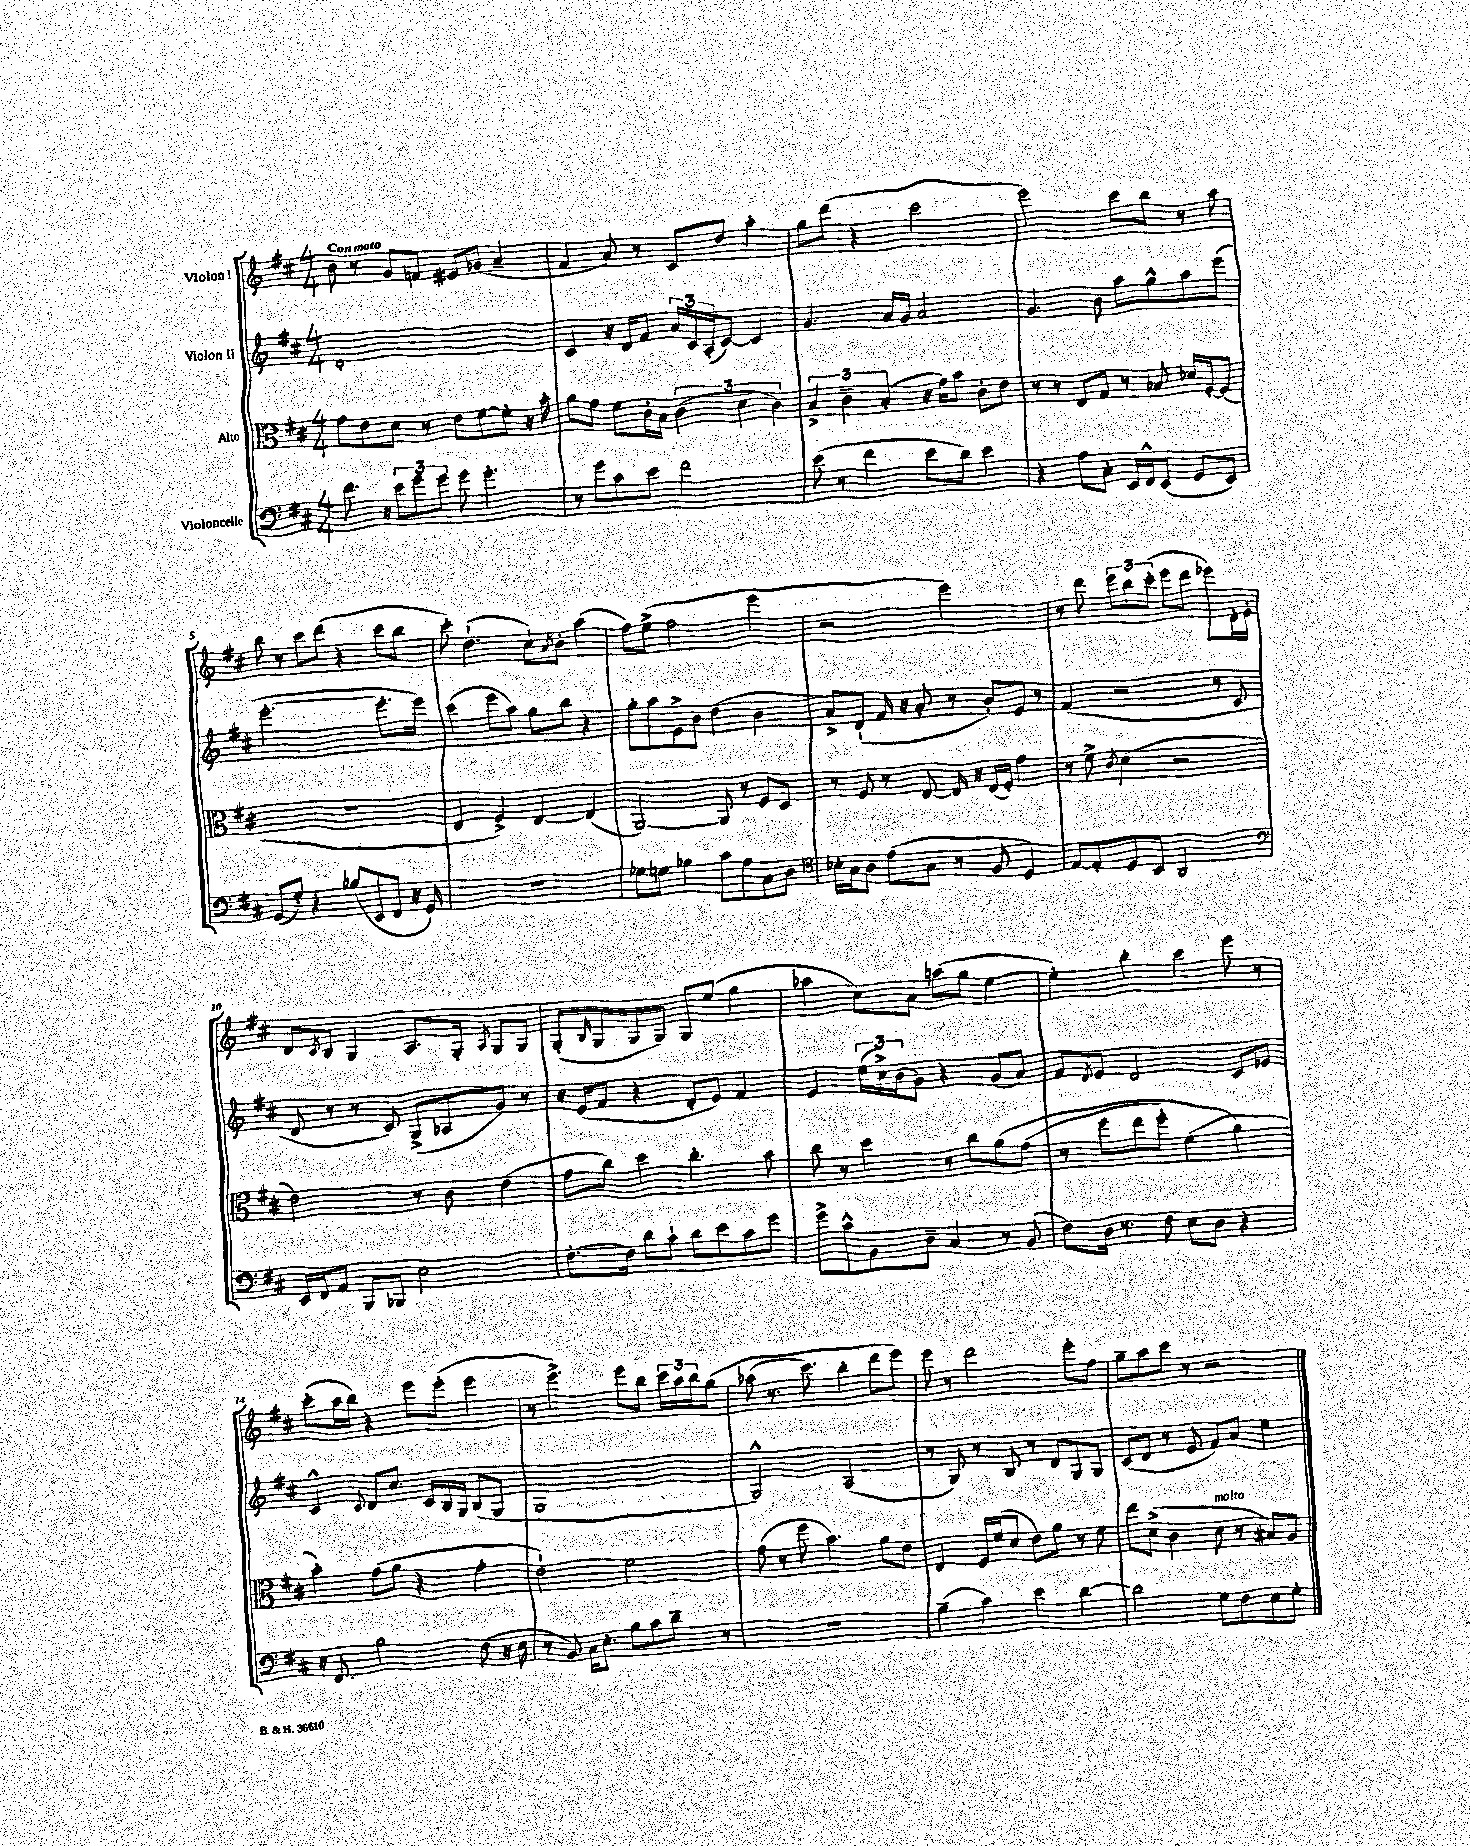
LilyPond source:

<<
\new StaffGroup <<
\new Staff = "s0" \with { instrumentName = "Violon I" } {
    \clef treble \key d \major \numericTimeSignature \time 4/4 \tempo "Con moto"
    b'8 r8 g'8 f'8 eis'8 ges'8( a'4-- |
    fis'4 a'8) r8 cis'8 d''8 a''4-. |
    g''8 d'''8( r4 cis'''2 |
    e'''2) cis'''8 b''8 r8 a''8 |
    b''8 r8 cis'''8 d'''8( r4 cis'''8 b''8 |
    cis'''8-.) d''4.-!( cis''8-!) \acciaccatura { a'8 } b'8-. a''4( |
    fis''8) e''8->( fis''2 e'''4 |
    r2 e'''2) |
    r8 d'''8 \tuplet 3/2 { e'''8 b''8 cis'''8-.( } e'''8 d'''8 ees'''8) d'16-. e'16-. |
    d'8 \acciaccatura { cis'8 } b8 g4 a8. g16-. \acciaccatura { a8 } g8 g8 |
    g8-.( \grace { b16 } g8 g8 g8) g8 e''8( g''4 |
    aes''4 cis''8) a'8 a''8( g''8 e''4~ |
    e''4-.) b''4-. cis'''4 e'''8 r8 |
    cis'''8-.( a''16 b''16) r4 e'''8 e'''8-.( e'''4 |
    r8 e'''4.->) e'''8 b''8 \tuplet 3/2 { cis'''16 a''16 b''16 } g''8\( |
    aes''8( r8. cis'''8.) b''4-. d'''8 e'''8\) |
    e'''8 r8 d'''2 e'''8-. fis''8 |
    g''8-- a''8 cis'''8 r8 r2 \bar "|." |
}
\new Staff = "s1" \with { instrumentName = "Violon II" } {
    \clef treble \key d \major \numericTimeSignature \time 4/4
    d'1-. |
    cis'4 r16 d'16 fis'8 \tuplet 3/2 { a'16 cis'16 a16-.( } cis'8~) cis'4 |
    g'4. a'16 g'16 a'2 |
    g'4. b'8 a''8 g''8-^ a''8 e'''8( |
    e'''2.~-. e'''8.-. e'''16) |
    cis'''4( e'''8 a''8) g''8 b''8 r4 |
    g''8-. a''8 e'8-> b'8 d''4( b'4 |
    a'8->) d'8-!( fis'16 r16 a'8-. r8 b'8-.) e'8 r8 |
    fis'4( r2 r8 cis'8 |
    d'8 r8 r8 cis'8) g8->( aes8 g'8) r8 |
    r16 e'16( fis'8 r4 d'8-. e'8) fis'4 |
    e'4 \tuplet 3/2 { e''16( cis''16->) b'16( } g'8) r4 g'8( a'8) |
    fis'8 \acciaccatura { d'8 } e'8 d'2 cis'8 ees'8 |
    cis'4-^ \appoggiatura { cis'8 } d'8 cis''8. cis'16 b16 g16 b8( g8 |
    g1 |
    g2-^) a2( |
    r8 g8) r8 b8 r8 d'8 g8 g8 |
    cis'8( d'8 r8 e'8 fis'8) a'8 e''4 \bar "|." |
}
\new Staff = "s2" \with { instrumentName = "Alto" } {
    \clef alto \key d \major \numericTimeSignature \time 4/4
    g'8 e'8 d'8 r8 e'8 fis'8~ fis'8-. r16 b'16-. |
    a'8 g'8 fis'8 cis'16-. b16 \tuplet 3/2 { cis'4( d'4 cis'4) } |
    \tuplet 3/2 { b4-> cis'4-- b4-.( } r16 g'16) b'8 cis'8-. e'8 |
    r8 r8 e8 g8 r8 bes8 des'16 fis16~-. fis8( |
    R1 |
    e4 fis4->) e4~ e4( |
    a,2~) a,8 r8 fis8 d8 |
    r8 fis8 r8 e8~ e16 r16 e16( fis16-.) g'4 |
    r8 fis'8-> \acciaccatura { cis'8 } d'4( r2 |
    e'2) r8 cis'8 e'4( |
    g'8 cis''8) d''4 cis''4.-. b'8 |
    cis''8 r8 d''4 r8 cis''8 a'8\( g'8( |
    r8 fis''8 e''8 fis''8-.) fis'4( a'4\) |
    b'4-.) g'8( a'8 r4 g'4-. |
    e'2-!) fis'2 |
    g'8( r8 fis''8 b'4.) a'8 e'8 |
    e4 fis16 fis'16( d'8 e'8) a'8 r8 fis'8 |
    e''8 d'8->( cis'4 d'8^\markup { \italic "molto" } r8 bis8) a8 \bar "|." |
}
\new Staff = "s3" \with { instrumentName = "Violoncelle" } {
    \clef bass \key d \major \numericTimeSignature \time 4/4
    fis'8. r16 \tuplet 3/2 { e'8 g'8 g'8 } g'8 g'4.-. |
    r8 g'8 cis'8 e'8 fis'2 |
    e'8( r8 fis'4 e'8 d'8) e'4 |
    r4 a8 cis8-. e,16 fis,16-^ e,8( g,8 e,8) |
    g,8( g8-.) r4 bes8( e,8 fis,8 r16 g,16) |
    R1 |
    ges8 g8 bes4 cis'8 a8 cis8 d8 |
    \clef tenor bes16-. g16 a8 e'8( g8 r8 fis8 d4) |
    e8~ e8-. d8 b,8 a,2 |
    \clef bass e,16 fis,16 a,8 b,,8 bes,,8 e2 |
    fis8.~-. fis16 d'8 cis'8-! d'8 e'8 cis'8 g'8 |
    g'8-> cis'8-^ b,8 d8-- cis4 r8 b,8( |
    fis8) d16 r8. fis8 e8 d8 r4 |
    r16 fis,8. b2 fis8( r16 e16 |
    r8 b,8) cis16 e8.-. b8 cis'8 d'8-- r8 |
    R1 |
    b4--( cis'4) e'4 d'4~ |
    d'2 g8 fis8 e8 g8-. \bar "|." |
}
>>
>>
